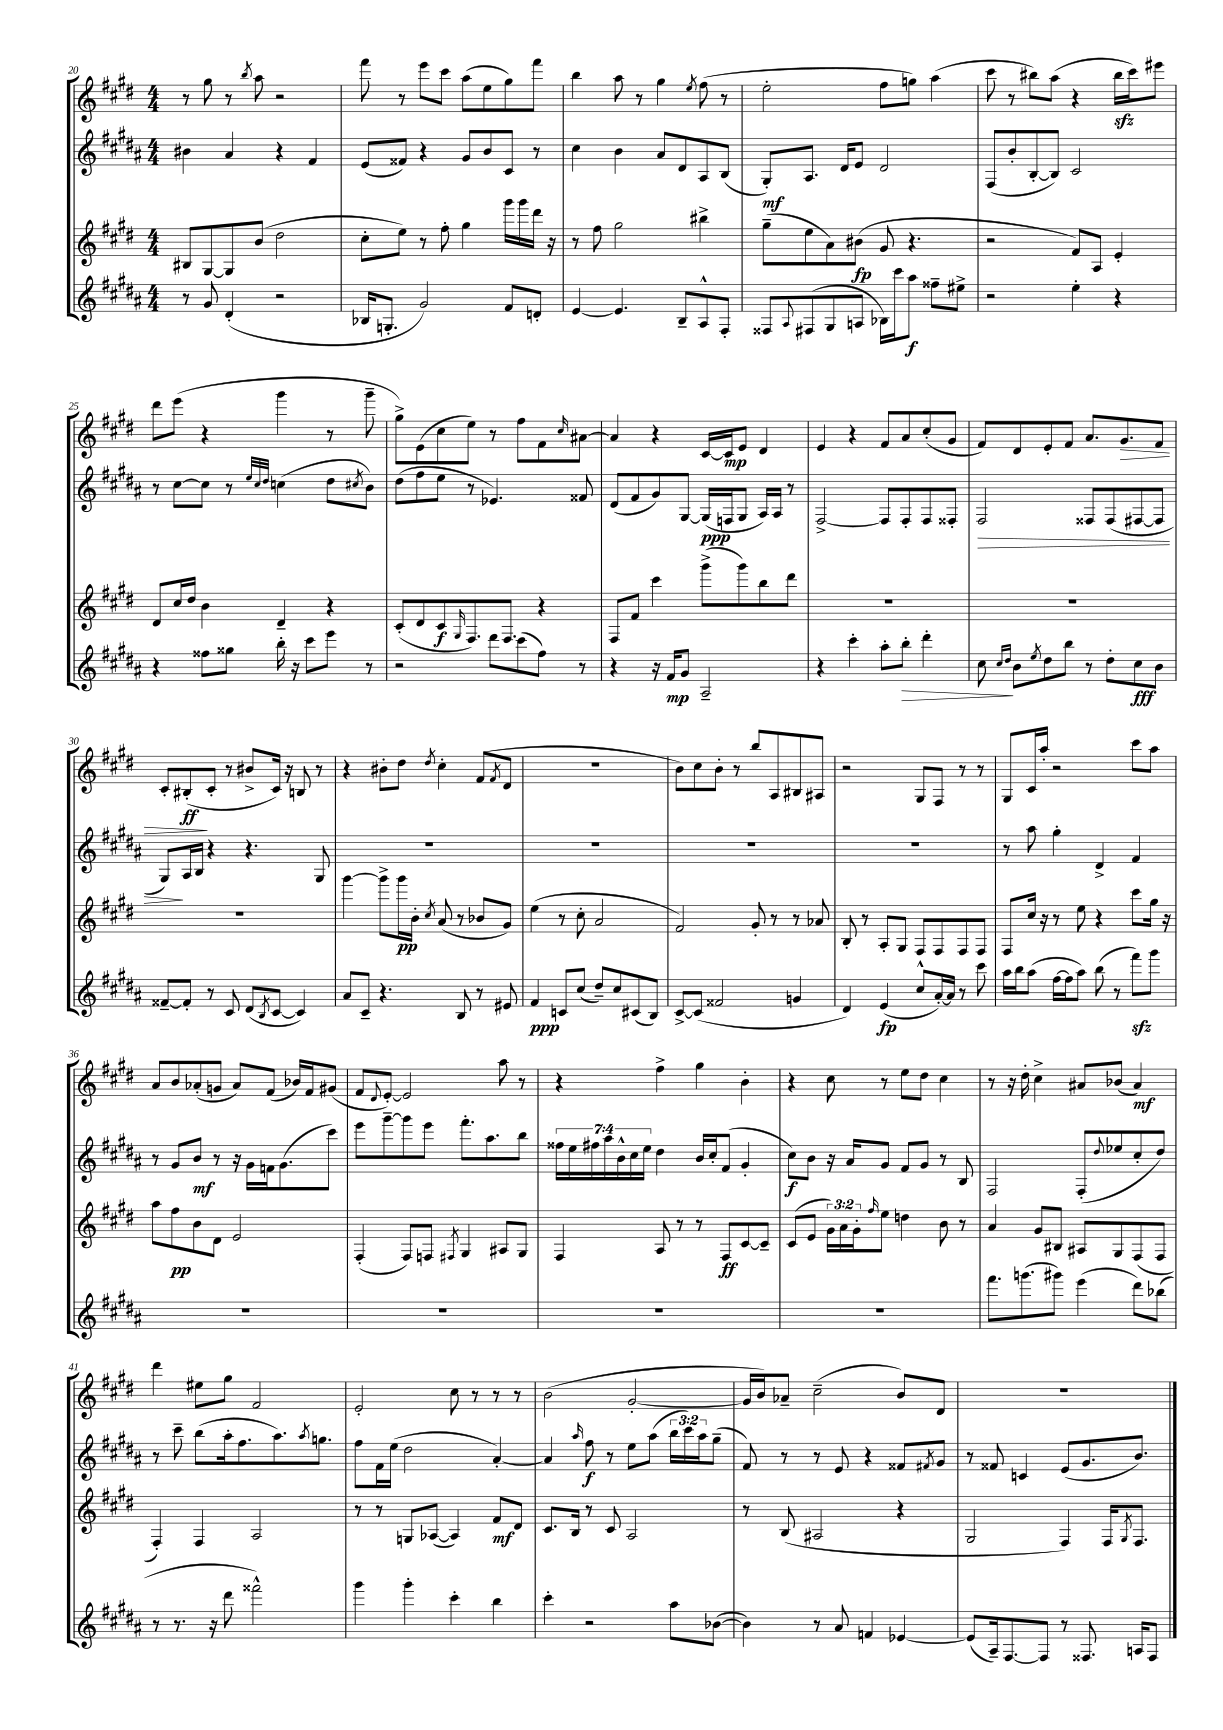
<<
\new StaffGroup <<
\new Staff = "s0" {
    \clef treble \key e \major \numericTimeSignature \time 4/4
    r8 gis''8 r8 \acciaccatura { b''8 } a''8 r2 |
    fis'''8 r8 e'''8 cis'''8 a''8( e''8 gis''8) fis'''8 |
    b''4 a''8 r8 gis''4 \acciaccatura { e''8 } fis''8( r8 |
    e''2-. fis''8 g''8) a''4( |
    cis'''8 r8 bis''8) a''8( r4 bis''16\sfz cis'''16) eis'''8 |
    dis'''8 e'''8( r4 gis'''4 r8 gis'''8-- |
    gis''8->) e'8( cis''8 e''8) r8 fis''8 fis'8 \grace { cis''16 } ais'8~ |
    ais'4 r4 cis'16~ cis'16\mp e'8 dis'4 |
    e'4 r4 fis'8 a'8 cis''8-.( gis'8 |
    fis'8) dis'8 e'8-. fis'8 a'8. gis'8.\> fis'8 |
    cis'8-. bis8-.\ff\!( cis'8-. r8 bis'8-> cis'16) r16 b8 r8 |
    r4 bis'8-. dis''8 \acciaccatura { dis''8 } cis''4-. fis'8( \acciaccatura { fis'8 } dis'8 |
    R1 |
    b'8) cis''8 b'8-. r8 b''8 a8 bis8 ais8 |
    r2 gis8 fis8 r8 r8 |
    gis8 cis'16 a''16-. r2 cis'''8 a''8 |
    a'8 b'8 aes'8-.( g'8 aes'8) fis'8( bes'16) fis'16 gis'8( |
    fis'8 \appoggiatura { dis'8 } e'8~-.) e'2 a''8 r8 |
    r4 fis''4-> gis''4 b'4-. |
    r4 cis''8 r8 e''8 dis''8 cis''4 |
    r8 r16 dis''16-. cis''4-> ais'8 bes'8( ais'4\mf) |
    dis'''4 eis''8 gis''8 fis'2 |
    e'2-. cis''8 r8 r8 r8 |
    b'2( gis'2~-. |
    gis'16 b'16) aes'8-- cis''2--( b'8) dis'8 |
    R1 \bar "|." |
}
\new Staff = "s1" {
    \clef treble \key b \major \numericTimeSignature \time 4/4 \override Staff.TupletNumber.text = #tuplet-number::calc-fraction-text
    bis'4 ais'4 r4 fis'4 |
    e'8( fisis'8) r4 gis'8 b'8 cis'8 r8 |
    cis''4 b'4 ais'8 dis'8 ais8 b8( |
    gis8-.\mf) ais8. dis'16 e'8 dis'2 |
    fis8( b'8-. b8~-. b8) cis'2 |
    r8 cis''8~ cis''8 r8 \grace { e''32 cis''32 dis''32 } c''4( dis''8 \acciaccatura { cis''8 } b'8) |
    dis''8( fis''8 e''8 r8 ees'4.) fisis'8 |
    dis'8( fis'8 gis'8) gis8~ gis16\ppp( f16 gis8 ais16) ais16 r8 |
    fis2~-> fis8 fis8-. fis8 fisis8-. |
    fis2\> fisis8 fisis8( fis8~ fis8 |
    gis8\!) ais16 b16 r4 r4. gis8 |
    R1 |
    R1 |
    R1 |
    R1 |
    r8 ais''8 gis''4-. dis'4-> fis'4 |
    r8 gis'8 b'8\mf r8 r16 gis'16 f'16 gis'8.( cis'''8) |
    e'''8 gis'''8~-- gis'''8 e'''8 fis'''8.-. ais''8. b''8 |
    \tuplet 7/4 { fisis''16 e''16 fis''16 ais''16 b'16-^ cis''16 e''16 } dis''4 b'16 cis''16-. fis'8( gis'4-. |
    cis''8\f) b'8 r16 ais'16 gis'8 fis'8 gis'8 r8 b8 |
    fis2 fis8-.( \appoggiatura { dis''8 } ees''8 cis''8-. dis''8) |
    r8 cis'''8-- b''8( ais''16-. fis''8. ais''8.) \acciaccatura { ais''8 } g''8. |
    fis''8 fis'16 e''16( dis''2 ais'4~-.) |
    ais'4 \grace { ais''16 } fis''8\f r8 e''8 ais''8( \tuplet 3/2 { b''16 cis'''16) ais''16 } gis''8--( |
    fis'8) r8 r8 e'8 r4 fisis'8 \acciaccatura { fis'8 } gis'8 |
    r8 fisis'8 c'4 e'8( gis'8. b'8.) \bar "|." |
}
\new Staff = "s2" {
    \clef treble \key e \major \numericTimeSignature \time 4/4 \override Staff.TupletNumber.text = #tuplet-number::calc-fraction-text
    bis8 gis8~ gis8 b'8( dis''2 |
    cis''8-. e''8) r8 fis''8-. gis''4 gis'''16 gis'''16 dis'''16 r16 |
    r8 fis''8 gis''2 bis''4-> |
    gis''8--( e''8 a'8) bis'8\fp( gis'8 r4. |
    r2 fis'8) a8 e'4-. |
    dis'8 cis''16 dis''16 b'4 dis'4-- r4 |
    cis'8-.( dis'8 cis'8\f \grace { gis16 } fis8.) fis8. r4 |
    fis8 fis'8 cis'''4 gis'''8->( gis'''8) b''8 dis'''8 |
    R1 |
    R1 |
    R1 |
    gis'''4~ gis'''8-> gis'''16\pp b'16-. \acciaccatura { cis''8 } a'8( r8 bes'8 gis'8) |
    e''4( r8 cis''8-. a'2 |
    fis'2) gis'8-. r8 r8 aes'8 |
    b8-. r8 a8-. gis8 fis8 fis8 fis8 fis8 |
    fis8 cis''16 r16 r8 e''8 r4 cis'''8 gis''16 r16 |
    a''8 fis''8\pp b'8 dis'8 e'2 |
    fis4-.( fis8) f8 \acciaccatura { fis8 } gis4 ais8 gis8 |
    fis4 a8 r8 r8 fis8\ff cis'8~ cis'8-- |
    cis'8( e'8 \tuplet 3/2 { gis'16) a'16 gis'16-. } \grace { fis''16 } e''8 d''4 b'8 r8 |
    a'4 gis'8 bis8 ais8 gis8 fis8( fis8 |
    fis4-.) fis4 a2 |
    r8 r8 g8 aes8~( aes4) fis'8\mf dis'8 |
    cis'8. b16 r8 cis'8 a2 |
    r8 b8( ais2 r4 |
    gis2 fis4) fis16 \acciaccatura { gis8 } fis8. \bar "|." |
}
\new Staff = "s3" {
    \clef treble \key b \major \numericTimeSignature \time 4/4
    r8 gis'8 dis'4-.( r2 |
    bes16 g8.-. gis'2) fis'8 d'8-. |
    e'4~ e'4. b8-- ais8-^ fis8-. |
    fisis8 \appoggiatura { ais8 } fis8( gis8 a8 bes16) cis'''16 ais''8\f fisis''8-- eis''8-> |
    r2 e''4-. r4 |
    r4 fisis''8 gisis''8 b''16-. r16 cis'''8 e'''8 r8 |
    r2 dis'''8 cis'''8( fis''8) r8 |
    r4 r16 fis'16\mp gis'8 ais2-- |
    r4 cis'''4-. ais''8-. b''8-.\> dis'''4-. |
    cis''8\! \grace { cis''16 dis''16 } b'8 \acciaccatura { e''8 } dis''8 b''8 r8 dis''8-. cis''8\fff b'8 |
    fisis'8~-- fisis'8-. r8 cis'8 dis'8( \acciaccatura { b8 } cis'8~ cis'4) |
    ais'8 cis'8-- r4. b8 r8 eis'8 |
    fis'4\ppp c'8 cis''8( dis''8--) cis''8 cis'8( b8) |
    cis'8~-> cis'8( fisis'2 g'4 |
    dis'4) e'4\fp( cis''8-^ ais'16~-.) ais'16 r8 cis'''8 |
    ais''16 b''16 ais''8( fis''16~ fis''16 ais''8) b''8( r8 fis'''8\sfz) gis'''8 |
    R1 |
    R1 |
    R1 |
    R1 |
    fis'''8. g'''8.( gis'''8) e'''4( dis'''8) bes''8( |
    r8 r8. r16 dis'''8 fisis'''2-^) |
    gis'''4 gis'''4-. cis'''4-. b''4 |
    cis'''4-. r2 ais''8 bes'8~( |
    bes'4) r8 ais'8 f'4 ees'4~ |
    ees'8( ais16--) fis8.~ fis8 r8 fisis8. a16 fisis8 \bar "|." |
}
>>
>>
\layout { \context { \Score currentBarNumber = #20 } }
